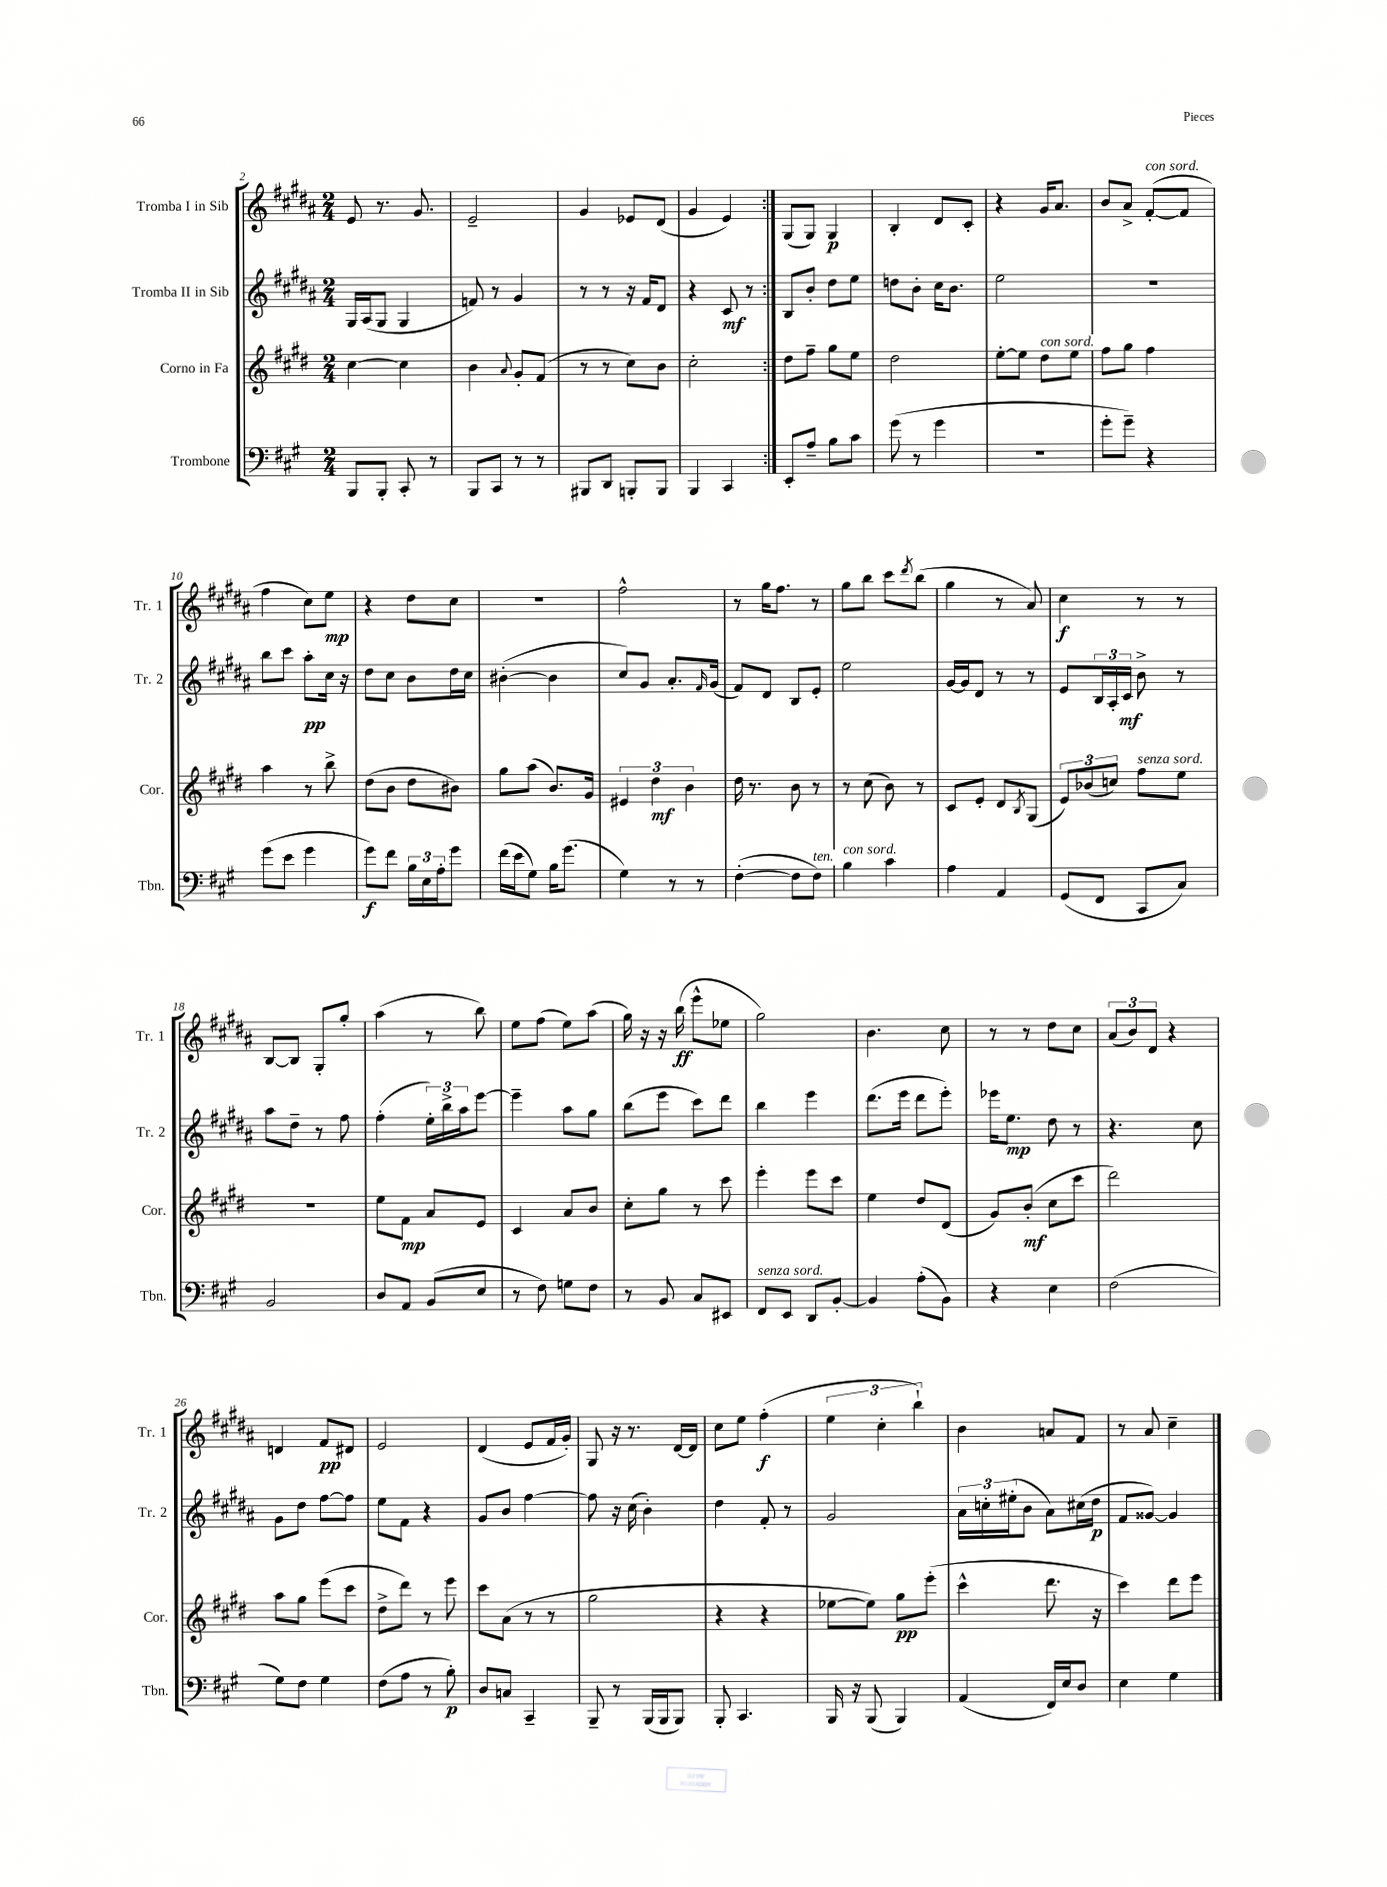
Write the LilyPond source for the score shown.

<<
\new StaffGroup <<
\new Staff = "s0" \with { instrumentName = "Tromba I in Sib" shortInstrumentName = "Tr. 1" } {
    \clef treble \key b \major \numericTimeSignature \time 2/4
    \repeat volta 2 { e'8 r8. gis'8. |
    e'2-- |
    gis'4 ees'8 dis'8( |
    gis'4 e'4) | }
    gis8( gis8) gis4\p |
    b4-. dis'8 cis'8-. |
    r4 gis'16 ais'8. |
    b'8 ais'8-> fis'8~-.^\markup { \italic "con sord." }( fis'8 |
    fis''4 cis''8) e''8\mp |
    r4 dis''8 cis''8 |
    r2 |
    fis''2-^ |
    r8 gis''16 fis''8. r8 |
    gis''8 b''8 cis'''8 \acciaccatura { dis'''8 } b''8( |
    gis''4 r8 ais'8) |
    cis''4\f r8 r8 |
    b8~ b8 gis8-. gis''8-. |
    ais''4( r8 b''8) |
    e''8 fis''8( e''8) ais''8( |
    gis''16) r16 r16 b''16\ff( e'''8-^ ees''8 |
    gis''2) |
    b'4. cis''8 |
    r8 r8 dis''8 cis''8 |
    \tuplet 3/2 { ais'8( b'8) dis'8 } r4 |
    d'4 fis'8\pp dis'8 |
    e'2 |
    dis'4( e'8 fis'16 gis'16-.) |
    gis8 r16 r8. dis'16~ dis'16 |
    cis''8 e''8 fis''4-.\f( |
    \tuplet 3/2 { e''4 cis''4-. b''4-!) } |
    b'4 a'8 fis'8 |
    r8 ais'8 cis''4-- \bar "|." |
}
\new Staff = "s1" \with { instrumentName = "Tromba II in Sib" shortInstrumentName = "Tr. 2" } {
    \clef treble \key b \major \numericTimeSignature \time 2/4
    \repeat volta 2 { gis16 ais16( gis8 gis4 |
    f'8) r8 gis'4 |
    r8 r8 r16 fis'16 dis'8 |
    r4 cis'8\mf r8 | }
    b8 b'8-. dis''8 e''8 |
    d''8 b'8-. cis''16 b'8. |
    e''2 |
    R2 |
    b''8 cis'''8 ais''8-.\pp cis''16 r16 |
    dis''8 cis''8 b'8 dis''16 cis''16 |
    bis'4~-.( bis'4 |
    cis''8) gis'8 ais'8.-. \grace { fis'16 } gis'16( |
    fis'8) dis'8 b8 e'8-. |
    e''2 |
    gis'16~ gis'16 dis'8 r8 r8 |
    e'8 \tuplet 3/2 { b16 ais16-. cis'16\mf } b'8-> r8 |
    ais''8 dis''8-- r8 fis''8 |
    fis''4-.( \tuplet 3/2 { e''16-.) b''16-> ais''16 } e'''8~ |
    e'''4-- ais''8 gis''8 |
    b''8( e'''8 cis'''8) dis'''8 |
    b''4 e'''4 |
    dis'''8.( e'''16 dis'''8 e'''8-.) |
    ees'''16 e''8.\mp dis''8 r8 |
    r4. cis''8 |
    gis'8 dis''8 fis''8~ fis''8 |
    e''8 fis'8 r4 |
    gis'8 b'8 fis''4~ |
    fis''8 r16 cis''16( b'4-.) |
    dis''4 fis'8-. r8 |
    gis'2 |
    \tuplet 3/2 { ais'16 c''16-. eis''16-.( } b'8 ais'8) cis''16( dis''16\p |
    fis'8 gisis'8~) gisis'4 \bar "|." |
}
\new Staff = "s2" \with { instrumentName = "Corno in Fa" shortInstrumentName = "Cor." } {
    \clef treble \key e \major \numericTimeSignature \time 2/4
    \repeat volta 2 { cis''4~ cis''4 |
    b'4 \appoggiatura { a'8 } gis'8-. fis'8( |
    r8 r8 cis''8) b'8 |
    cis''2-. | }
    dis''8 fis''8-- gis''8 e''8 |
    dis''2 |
    e''8~-. e''8 dis''8^\markup { \italic "con sord." } e''8 |
    fis''8 gis''8 fis''4 |
    a''4 r8 b''8-> |
    dis''8( b'8 dis''8 bis'8) |
    gis''8 a''8( b'8.) gis'16 |
    \tuplet 3/2 { eis'4 dis''4\mf b'4 } |
    dis''16 r8. b'8 r8 |
    r8 cis''8( b'8) r8 |
    cis'8 e'8-. dis'8 \acciaccatura { b8 } gis8( |
    \tuplet 3/2 { e'8) bes'8( c''8) } fis''8^\markup { \italic "senza sord." } e''8 |
    R2 |
    e''8 fis'8\mp a'8 e'8 |
    cis'4 a'8 b'8 |
    cis''8-. gis''8 r8 cis'''8 |
    e'''4-. e'''8 cis'''8 |
    e''4 dis''8 dis'8( |
    gis'8) b'8-.\mf( cis''8 cis'''8 |
    dis'''2) |
    a''8 gis''8 e'''8( cis'''8 |
    dis''8-> dis'''8) r8 e'''8 |
    cis'''8 a'8( r8 r8 |
    gis''2 |
    r4 r4 |
    ees''8~ ees''8) gis''8\pp e'''8-.( |
    cis'''4-^ dis'''8. r16 |
    cis'''4) dis'''8 e'''8 \bar "|." |
}
\new Staff = "s3" \with { instrumentName = "Trombone" shortInstrumentName = "Tbn." } {
    \clef bass \key a \major \numericTimeSignature \time 2/4
    \repeat volta 2 { b,,8 b,,8-. cis,8-. r8 |
    b,,8 cis,8 r8 r8 |
    bis,,8 d,8 b,,8-. b,,8 |
    b,,4 cis,4 | }
    e,8-. a8-- b8 cis'8 |
    gis'8( r8 gis'4 |
    r2 |
    gis'8-. gis'8--) r4 |
    gis'8( e'8 gis'4 |
    gis'8\f) fis'8 \tuplet 3/2 { b16 e16 a16-. } gis'8 |
    fis'16( e'16 gis8) b16 gis'8.( |
    gis4) r8 r8 |
    fis4~-.( fis8 fis8^\markup { \italic "ten." }) |
    b4^\markup { \italic "con sord." } cis'4 |
    a4 a,4 |
    gis,8( fis,8 cis,8 cis8) |
    b,2 |
    d8 a,8 b,8( e8 |
    r8 fis8) g8 fis8 |
    r8 b,8 cis8 eis,8 |
    fis,8^\markup { \italic "senza sord." } e,8 d,8 b,8~-. |
    b,4 a8-.( b,8) |
    r4 e4 |
    fis2( |
    gis8) fis8 gis4 |
    fis8( a8 r8 b8-.\p) |
    d8 c8 cis,4-- |
    b,,8-- r8 b,,16( b,,16 b,,8) |
    b,,8-. cis,4. |
    b,,16 r16 b,,8( b,,4) |
    a,4( fis,16) e16 d8 |
    e4 gis4 \bar "|." |
}
>>
>>
\layout { \context { \Score currentBarNumber = #2 } }
